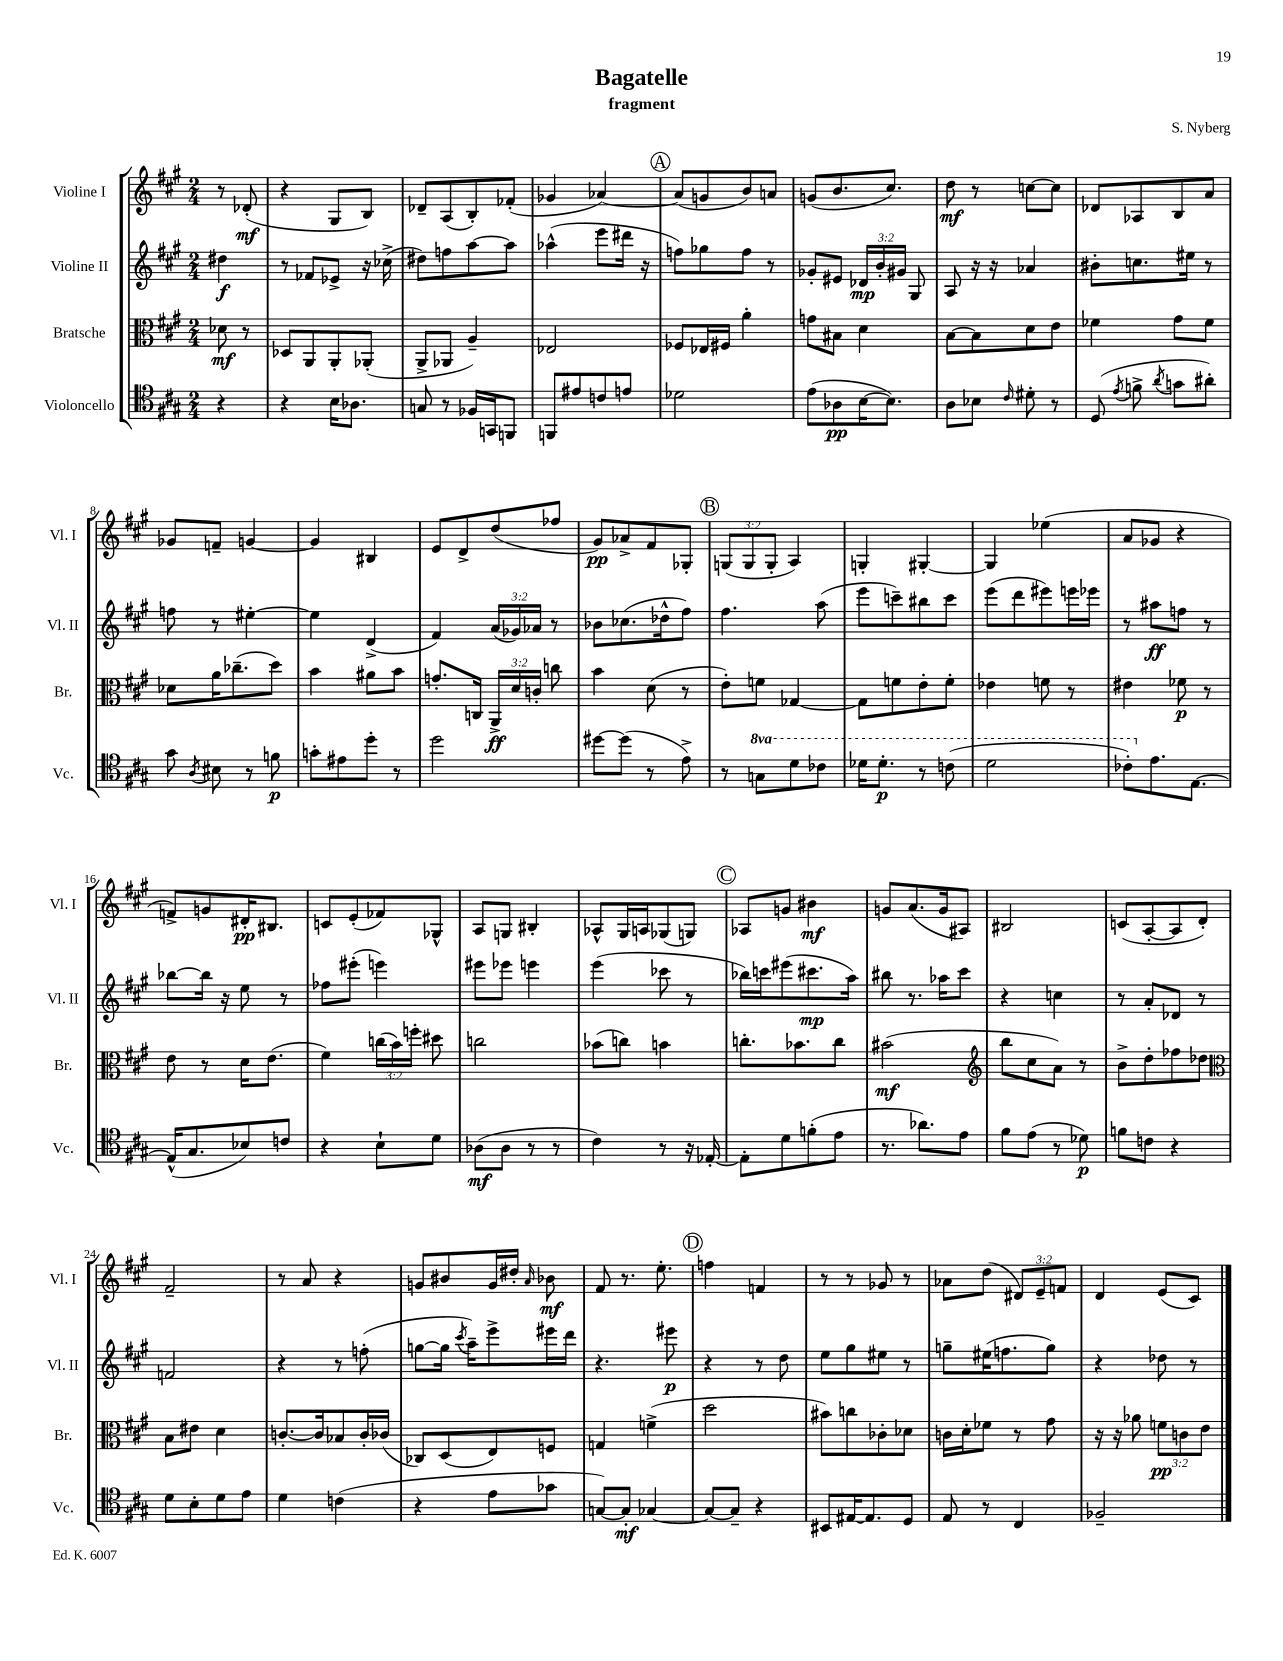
\header { title = "Bagatelle" composer = "S. Nyberg" subtitle = "fragment" }
<<
\new StaffGroup <<
\new Staff = "s0" \with { instrumentName = "Violine I" shortInstrumentName = "Vl. I" } {
    \clef treble \key a \major \numericTimeSignature \time 2/4 \override Staff.TupletNumber.text = #tuplet-number::calc-fraction-text \partial 4
    \autoBeamOff r8 des'8-.\mf( |
    r4 gis8[ b8]) |
    des'8[-- a8( b8-.) fes'8]-.( |
    ges'4 aes'4~) |
    \mark \markup { \circle "A" } aes'8[( g'8 b'8) a'8] |
    g'8[( b'8. cis''8.]) |
    d''8\mf r8 c''8[~ c''8] |
    des'8[ aes8 b8 a'8] |
    ges'8[ f'8]-- g'4~ |
    g'4 bis4 |
    e'8[ d'8-> d''8( fes''8] |
    gis'8[\pp) aes'8-> fis'8 ges8]-. |
    \mark \markup { \circle "B" } \tuplet 3/2 { g8[( g8 g8]-. } a4) |
    g4-. gis4~-. |
    gis4 ees''4( |
    a'8[ ges'8] r4 |
    f'8[->) g'8 dis'16-.\pp bis8.] |
    c'8[ e'8-.( fes'8) ges8]-^ |
    a8[ g8] bis4-. |
    aes8[-^ gis16 a16 ges8( g8]) |
    \mark \markup { \circle "C" } aes8[ g'8] bis'4\mf |
    g'8[ a'8.( g'16 ais8]) |
    bis2 |
    c'8[( a8~-. a8 d'8]-.) |
    fis'2-- |
    r8 a'8 r4 |
    g'8[ bis'8 g'16 dis''16]-. \grace { a'16 } bes'8\mf |
    fis'8 r8. e''8.-. |
    \mark \markup { \circle "D" } f''4 f'4 |
    r8 r8 ges'8 r8 |
    aes'8[ d''8]( \tuplet 3/2 { dis'8[) e'8-- f'8] } |
    d'4 e'8[( cis'8]) \bar "|." |
}
\new Staff = "s1" \with { instrumentName = "Violine II" shortInstrumentName = "Vl. II" } {
    \clef treble \key a \major \numericTimeSignature \time 2/4 \override Staff.TupletNumber.text = #tuplet-number::calc-fraction-text \partial 4
    \autoBeamOff dis''4\f |
    r8 fes'8[ ees'8]-> r16 ces''16->( |
    dis''8[) f''8 a''8~ a''8] |
    aes''4-^( e'''8[ dis'''16] r16 |
    \mark \markup { \circle "A" } f''8[) ges''8 f''8] r8 |
    ges'8[-. eis'8] \tuplet 3/2 { des'16[\mp b'16-. gis'16] } gis8 |
    a8 r16 r16 aes'4 |
    bis'8[-. c''8. eis''16] r8 |
    f''8 r8 eis''4~-. |
    eis''4 d'4->( |
    fis'4) \tuplet 3/2 { a'16[( ges'16) aes'16] } r8 |
    bes'8[ ces''8.( des''16-^ fis''8]) |
    \mark \markup { \circle "B" } fis''4. a''8( |
    e'''8[ c'''8--) bis''8 c'''8] |
    e'''8[( d'''8 eis'''8) e'''16 ees'''16] |
    r8 ais''8[\ff f''8] r8 |
    bes''8[~ bes''16] r16 e''8 r8 |
    fes''8[ eis'''8]-.( e'''4) |
    eis'''8[ ees'''8] e'''4 |
    e'''4( ces'''8 r8 |
    \mark \markup { \circle "C" } bes''16[) c'''16 eis'''8( cis'''8.\mp a''16]) |
    bis''8 r8. aes''16[ cis'''8] |
    r4 c''4 |
    r8 a'8[-. des'8] r8 |
    f'2 |
    r4 r8 f''8-.( |
    g''8[~ g''16] \acciaccatura { cis'''8 } a''16[--) e'''8-> eis'''16 d'''16] |
    r4. eis'''8\p |
    \mark \markup { \circle "D" } r4 r8 d''8 |
    e''8[ gis''8 eis''8] r8 |
    g''8[-- eis''16( f''8. g''8]) |
    r4 des''8 r8 \bar "|." |
}
\new Staff = "s2" \with { instrumentName = "Bratsche" shortInstrumentName = "Br." } {
    \clef alto \key a \major \numericTimeSignature \time 2/4 \override Staff.TupletNumber.text = #tuplet-number::calc-fraction-text \partial 4
    \autoBeamOff des'8\mf r8 |
    des8[ a,8 a,8-. aes,8]-.( |
    a,8[-> aes,8] a4--) |
    ees2 |
    \mark \markup { \circle "A" } fes8[ ees16 fis16] a'4-. |
    g'8[ bis8] d'4 |
    b8[~ b8 d'8 e'8] |
    fes'4 gis'8[ fes'8] |
    des'8[ a'16 ces''8.--( d''8]) |
    b'4 ais'8[ b'8] |
    g'8.[-. c16] \tuplet 3/2 { a,16[->\ff d'16 c'16]-. } c''8 |
    b'4 d'8( r8 |
    \mark \markup { \circle "B" } e'8[-.) f'8] ges4~ |
    ges8[ f'8 e'8-. f'8]-. |
    ees'4 f'8 r8 |
    eis'4 fes'8\p r8 |
    e'8 r8 d'16[ e'8.]( |
    fis'4) \tuplet 3/2 { c''16[( b'16) f''16]-. } dis''8 |
    c''2 |
    bes'8[( c''8]) b'4 |
    \mark \markup { \circle "C" } c''8.[-. bes'8. c''8] |
    bis'2\mf( |
    \clef treble b''8[ cis''8 a'8]) r8 |
    b'8[-> d''8-. fes''8 des''8] |
    \clef alto b8[ eis'8] d'4 |
    c'8.[~-. c'16 bes8 c'16-. ces'16]( |
    ces8[) d8( e8) f8] |
    g4 f'4->( |
    \mark \markup { \circle "D" } d''2 |
    bis'8[) c''8 ces'8-. des'8] |
    c'16[ d'16-. fes'8] r8 gis'8 |
    r16 r16 aes'8 \tuplet 3/2 { f'8[\pp c'8 e'8] } \bar "|." |
}
\new Staff = "s3" \with { instrumentName = "Violoncello" shortInstrumentName = "Vc." } {
    \clef tenor \key a \major \numericTimeSignature \time 2/4 \set Staff.ottavationMarkups = #ottavation-simple-ordinals \partial 4
    \autoBeamOff r4 |
    r4 b16[ aes8.] |
    g8 r8 fes16[ g,16 f,8] |
    f,8[ eis'8 c'8 e'8] |
    \mark \markup { \circle "A" } des'2 |
    e'8[( aes8\pp b16~ b8.]) |
    a8[ bes8] \grace { cis'16 } dis'8-. r8 |
    d8( \acciaccatura { e'8 } f'8-> \acciaccatura { a'8 } g'8[ ais'8]-.) |
    gis'8 \acciaccatura { a8 } bis8 r8 f'8\p |
    g'8[-. eis'8 d''8]-. r8 |
    d''2 |
    dis''8[~ dis''8]( r8 e'8->) |
    \mark \markup { \circle "B" } r8 \ottava #1 g'8[ d''8 ces''8] |
    des''16[ des''8.]-.\p r8 c''8( |
    d''2 |
    ces''8[-.) \ottava #0 e'8. e8.]~ |
    e16[-^( gis8. bes8) c'8] |
    r4 b8[-! d'8] |
    aes8[\mf( aes8] r8 r8 |
    cis'4) r8 r16 ees16~-. |
    \mark \markup { \circle "C" } ees8[-. d'8 f'8-.( e'8] |
    r8. aes'8.[) e'8] |
    fis'8[ e'8]( r8 des'8\p) |
    f'8[ c'8] r4 |
    d'8[ b8-. d'8 e'8] |
    d'4 c'4( |
    r4 e'8[ ges'8] |
    g8[~) g8]-.\mf ges4~ |
    \mark \markup { \circle "D" } ges8[~ ges8]-- r4 |
    bis,8[ eis16~ eis8. d8] |
    e8 r8 cis4 |
    fes2-- \bar "|." |
}
>>
>>
